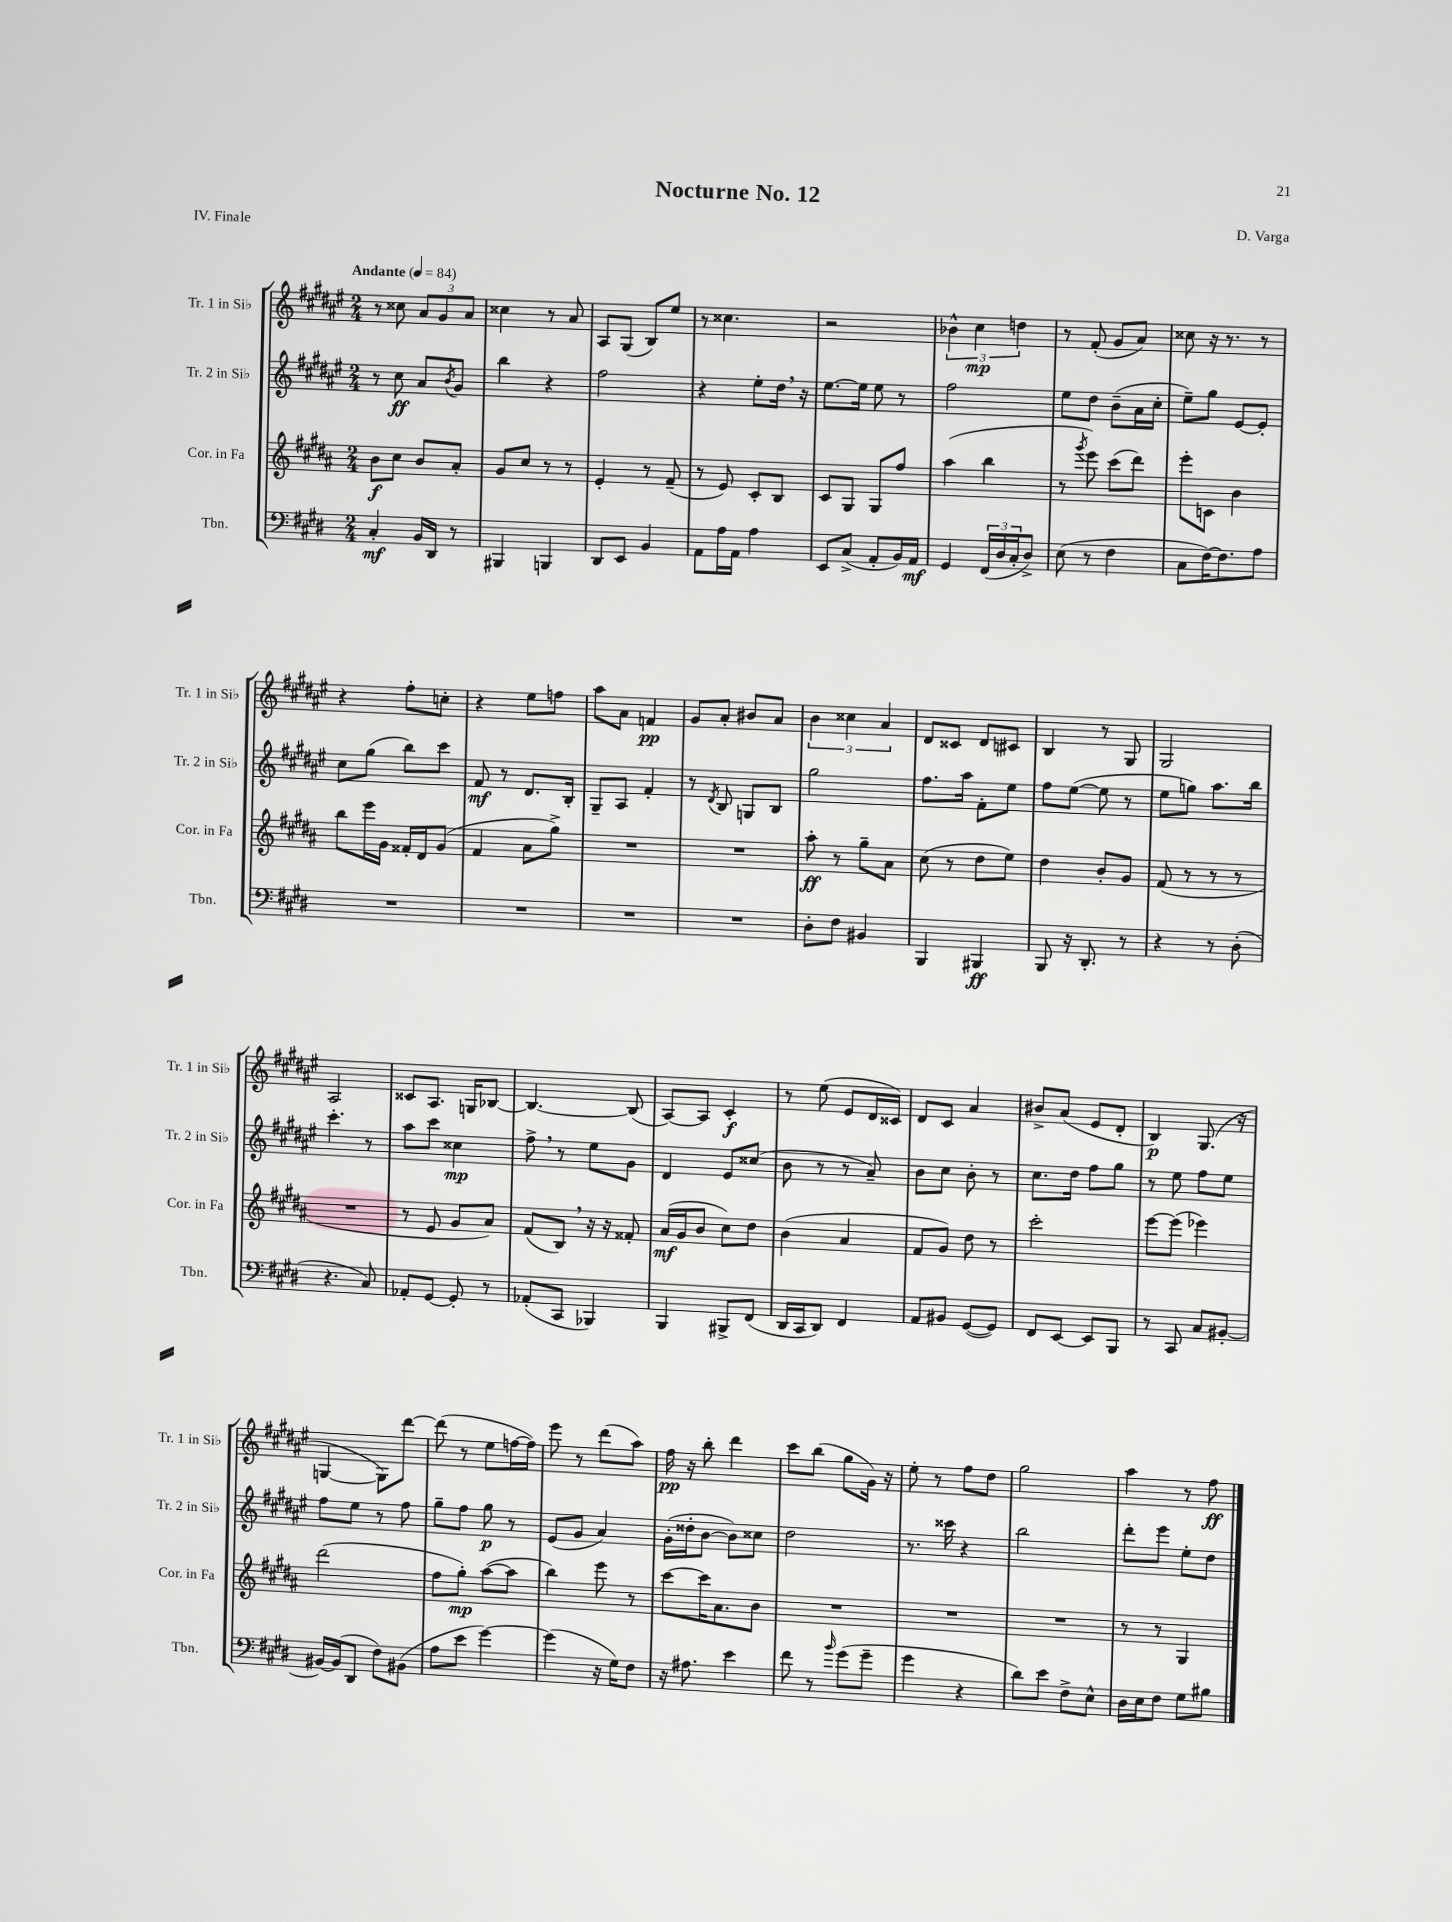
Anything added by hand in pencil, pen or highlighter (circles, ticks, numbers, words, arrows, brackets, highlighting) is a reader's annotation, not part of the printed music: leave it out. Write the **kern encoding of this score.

**kern	**kern	**kern	**kern
*staff4	*staff3	*staff2	*staff1
*clefF4	*clefG2	*clefG2	*clefG2
*k[f#c#g#d#]	*k[f#c#g#d#a#]	*k[f#c#g#d#a#e#]	*k[f#c#g#d#a#e#]
*M2/4	*M2/4	*M2/4	*M2/4
*MM84	*MM84	*MM84	*MM84
4C#'	8b	8r	8r
.	8cc#	8cc#	8cc##
16BB	8b	8a#	12a#
16DD#	.	.	.
.	.	.	12g#
.	.	8qb	.
8r	8a#'	8g#	.
.	.	.	12a#
=	=	=	=
4BBB#	8g#	4bb	4cc##
.	8cc#	.	.
4BBB	8r	4r	8r
.	8r	.	8a#
=	=	=	=
8DD#	4e'	2ff#	8A#
8EE	.	.	(8G#
4BB	8r	.	8B)
.	(8f#~	.	8ee#
=	=	=	=
8AA	8r	4r	8r
16A	8e)	.	4.cc##
16AA	.	.	.
4A	8c#'	8ee#'	.
.	8B	16dd#	.
.	.	16r	.
=	=	=	=
8EE	8c#	[8.ee#	2r
(8C#^	8G#	.	.
.	.	16ee#]	.
8AA'	8G#	8ee#	.
16BB)	8ff#	8r	.
16AA	.	.	.
=	=	=	=
4GG#	(4aa#	2ff#	6b-^^
.	.	.	6cc#
(24FF#	4bb	.	.
24D#	.	.	.
24C#'	.	.	6dd
8D#^)	.	.	.
=	=	=	=
(8E	8r	8ee#	8r
.	8qggg#	.	.
8r	8eee)	8dd#	(8f#'
4F#	(8ccc#	(8b~	8g#
.	8ddd#)	16a#	8a#)
.	.	16cc#'	.
=	=	=	=
8C#	8eee'	8ee#~)	8cc##
[16F#)	8c	8gg#	16r
8.F#]	.	.	8.r
.	4b	[8e#	.
8A	.	8e#']	8r
=	=	=	=
2r	8bb	8cc#	4r
.	16eee	(8gg#	.
.	16g#	.	.
.	16f##'	8bb)	8ff#'
.	16d#	.	.
.	(8g#	8ccc#	8cc'
=	=	=	=
2r	4f#	8f#	4r
.	.	8r	.
.	8a#	8.d#	8ee#
.	8gg#^)	.	8ff
.	.	16B'	.
=	=	=	=
2r	2r	8G#~	8aa#
.	.	8A#	8a#
.	.	4f#'	4f
=	=	=	=
2r	2r	8r	8g#
.	.	8qd#	.
.	.	8B	8a#'
.	.	8G	8b#
.	.	8B	8a#
=	=	=	=
8D#'	8aa#'	2gg#	6b
8F#	8r	.	.
.	.	.	6cc##
4BB#	8gg#~	.	.
.	.	.	6a#
.	8a#	.	.
=	=	=	=
4BBB	(8cc#	8.ff#	8d#
.	8r	.	8c##
.	.	16aa#	.
4BBB#	8dd#	8f#'	8d#
.	8ee)	8ee#	8c#
=	=	=	=
8BBB	4dd#	8ff#	4B
16r	.	([8ee#	.
8.DD#'	.	.	.
.	8b'	8ee#]	8r
8r	8g#	8r	8G#
=	=	=	=
4r	(8f#	8ee#	2G#
.	8r	8gg)	.
8r	8r	8.aa#	.
(8D#'	8r	.	.
.	.	16bb	.
=	=	=	=
4.r	2r	4.ccc#'	2A#
8C#)	.	8r	.
=	=	=	=
8AA-'	8r	8aa#	8c##
[8GG#	8e	8ccc#	8.A#
8GG#']	8g#	4cc##	.
.	.	.	16G
8r	8a#)	.	[8B-
=	=	=	=
(8AA-'	(8f#	8ff#^	4.B-_
8CC#	8B)	8r	.
4BBB-)	16r	8ee#	.
.	16r	.	.
.	8f##'	8g#	(8B-]
=	=	=	=
4BBB	(16a#	4d#	[8A#)
.	16g#	.	.
.	8b	.	8A#]
8BBB#^	8cc#)	8e#	4c#'
(8FF#	8dd#	(8cc##	.
=	=	=	=
16DD#	(4b	8b	8r
16CC#	.	.	.
8DD#)	.	8r	(8ee#
4FF#	4a#	8r	8e#
.	.	8a#~)	16d#
.	.	.	16c##)
=	=	=	=
8AA	8f#	8b	8d#
8BB#	8g#)	8cc#	8c#
([8GG#	8dd#	8b'	4a#
8GG#])	8r	8r	.
=	=	=	=
8FF#	2ccc#'	8.cc#	8b#^
[8EE	.	.	(8a#
.	.	16dd#	.
8EE]	.	8ff#	8e#
8BBB	.	8gg#	8d#'
=	=	=	=
8r	[8eee	8r	4B)
8CC#	(8eee]	8ee#	.
8C#	4eee-)	8ff#	(8.G#
[8BB#'	.	8ee#	.
.	.	.	16r
=	=	=	=
16BB#_	(2ddd#	8ff#	[4G
(16BB#]	.	.	.
8DD#	.	8ee#	.
8F#)	.	8r	8G])
(8BB#	.	8ff#	[8ddd#
=	=	=	=
8A	8ff#	8gg#~	(8ddd#]
8e	8gg#')	8ff#	8r
[4g#)	([8aa#	8gg#	8ee#
.	8aa#]	8r	[16ff
.	.	.	16ff])
=	=	=	=
(4g#]	4bb)	(8e#	8eee#
.	.	8g#	8r
16r	8eee	4a#)	(8ddd#
16G#)	.	.	.
8F#	8r	.	8aa#)
=	=	=	=
16r	[8ccc#	(16g#'	16ff#
8.A#	.	16dd##'	16r
.	16ccc#]	[8b	8bb'
.	8.a#	.	.
4e	.	8b])	4ddd#
.	8b	8cc##	.
=	=	=	=
8f#	2r	2dd#	8ccc#
8r	.	.	(8bb
16qqb	.	.	.
(8g#	.	.	8gg#
8g#~	.	.	16g#)
.	.	.	16r
=	=	=	=
4g#	2r	8.r	8ee#'
.	.	.	8r
.	.	16ccc##	.
4r	.	4r	8ff#
.	.	.	8dd#
=	=	=	=
8d#)	2r	2bb	2gg#
8e	.	.	.
8F#^	.	.	.
8E^^	.	.	.
=	=	=	=
16D#	8r	8ddd#'	4aa#
16E	.	.	.
8F#	8r	8eee#	.
8G#	4G#	8ee#'	8r
8B#	.	8dd#	8ff#
==	==	==	==
*-	*-	*-	*-
